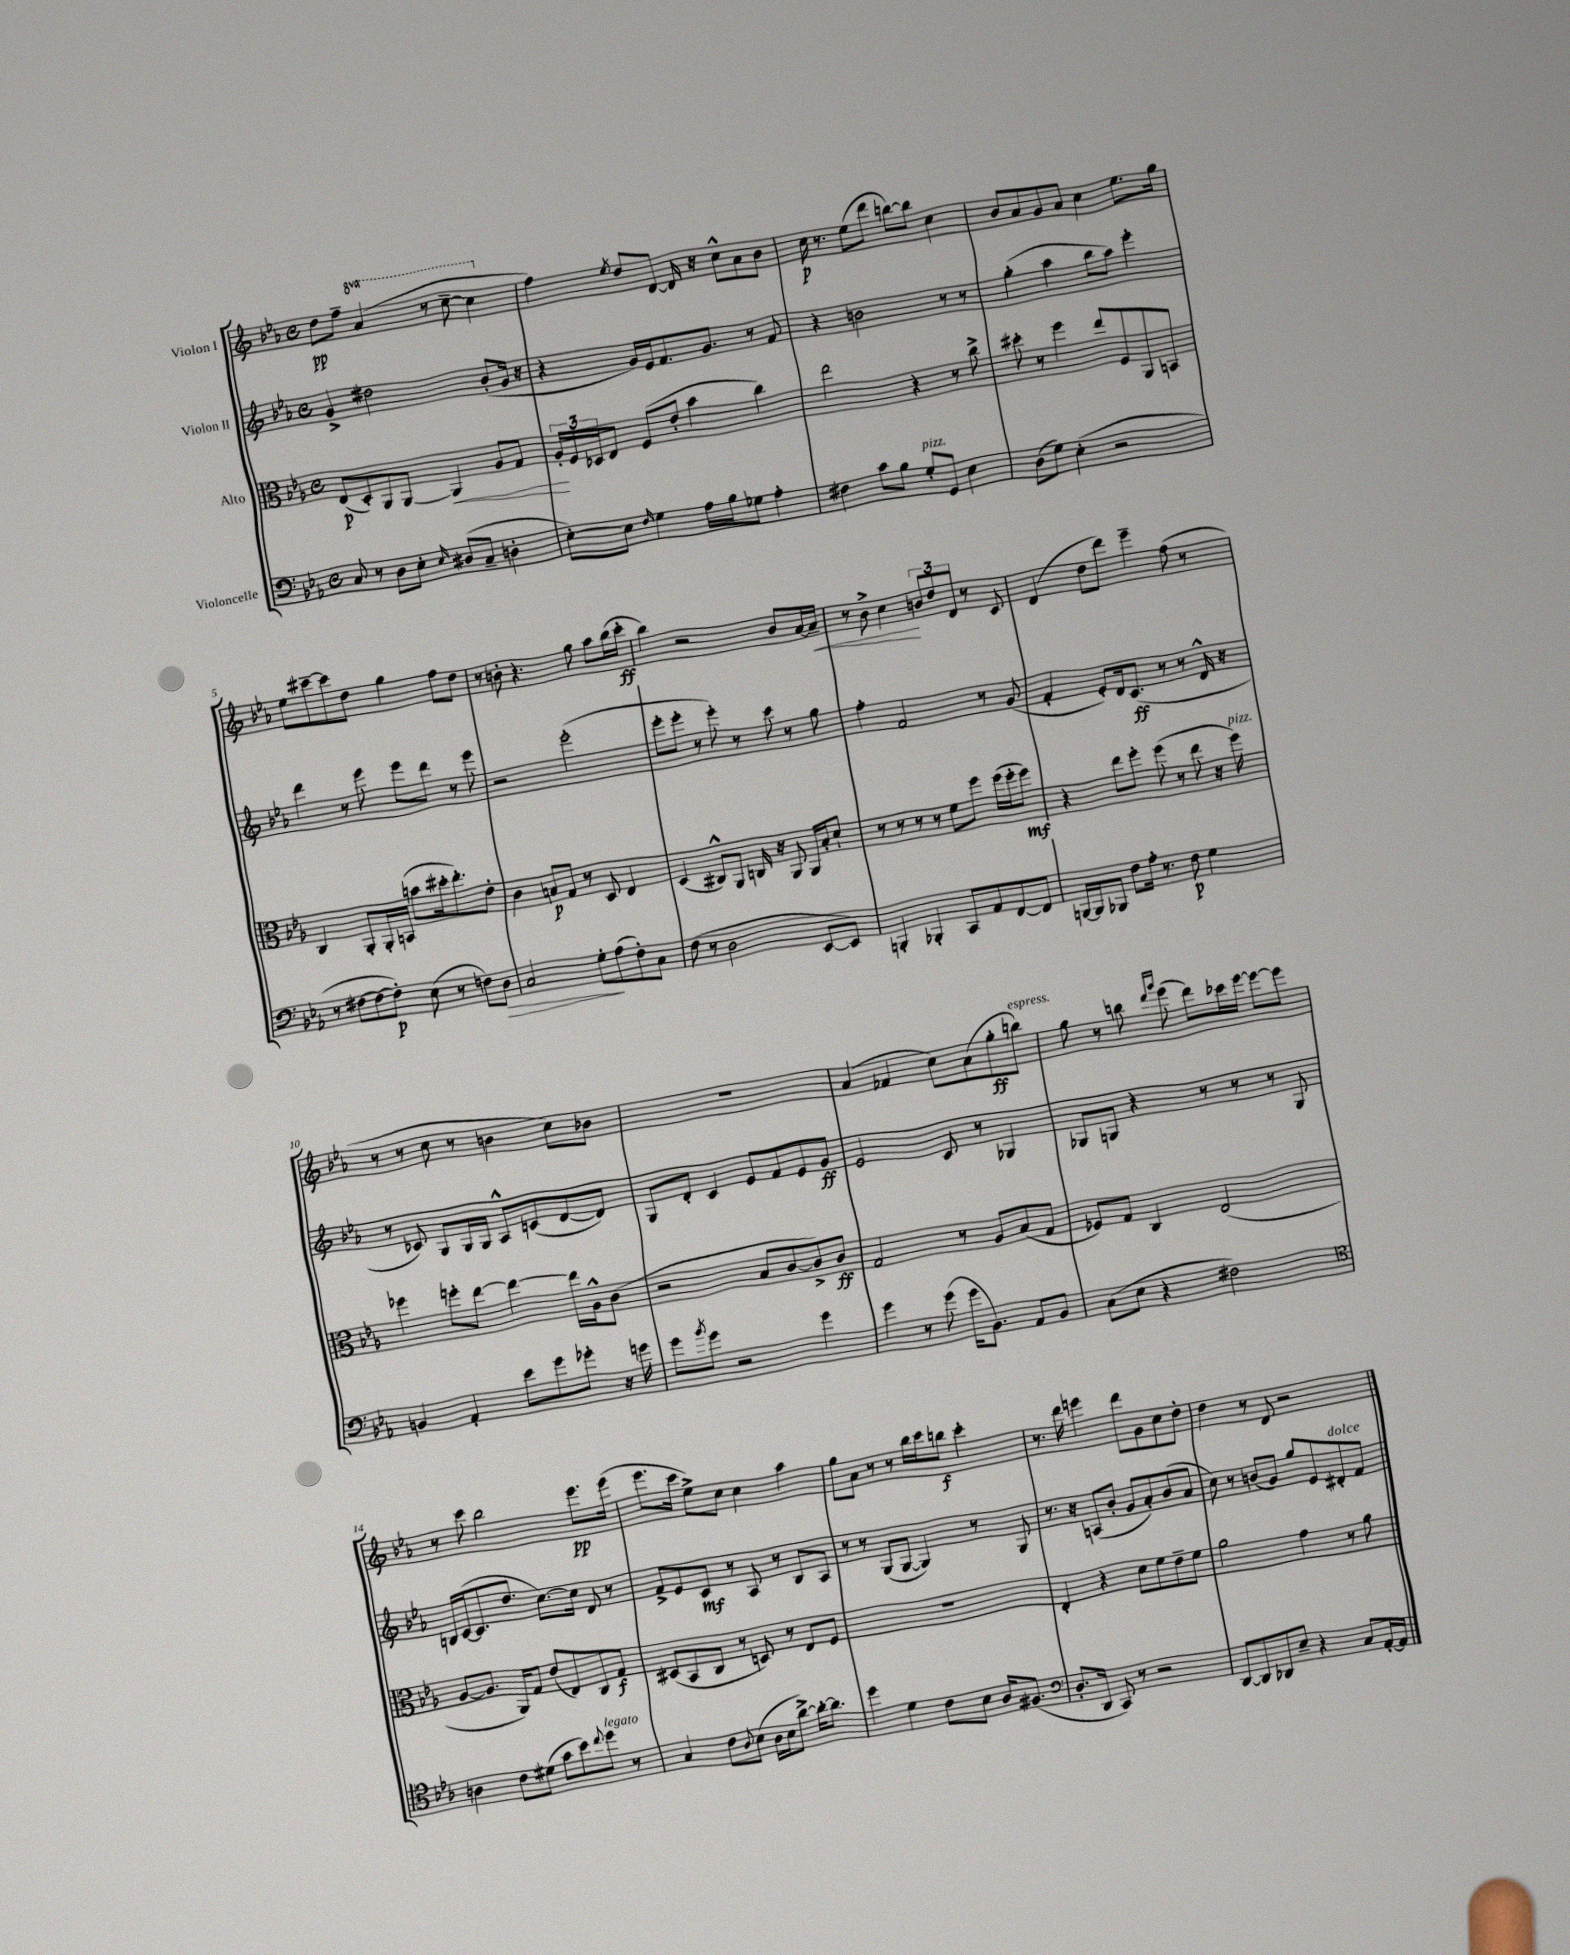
<<
\new StaffGroup <<
\new Staff = "s0" \with { instrumentName = "Violon I" } {
    \clef treble \key ees \major \defaultTimeSignature \time 4/4 \set Staff.ottavationMarkups = #ottavation-simple-ordinals
    d''8\pp f''8-- \ottava #1 aes''4( r8 c'''8~-- c'''4 \ottava #0 |
    f''4) \acciaccatura { ees''8 } d''8 d'8~ d'16 r16 c''8-^ aes'8 bes'8 |
    c''16\p r8. ees''8( d'''8 b''8~) b''8 c''4 |
    bes'8 aes'8 g'8 aes'8 c''4 ees''8. g''16 |
    ees''8 cis'''8~-- cis'''8 d''8 g''4 f''8 d''8 |
    r8 b'8-. r4. g''8 aes''8 bes''16( c'''16-.\ff |
    bes''4) r2 bes'8 aes'16~ aes'16--\< |
    r8 bes'8-> c''4\! \tuplet 3/2 { b'8 d''8 d'8 } r8 c'8 |
    d'4( d''8 d'''8) ees'''4-- f''8( r8 |
    r8 r8 c''8 r8 b'4 c''8) bes'8 |
    R1 |
    aes'4( fes'4 c''8) aes'8( g''8-.\ff b''8^\markup { \italic "espress." }) |
    g''8 r8 b''8 \grace { d'''16 g'''16 } ees'''8( d'''8) ces'''16 ees'''16~ ees'''8~ ees'''8 |
    r8 c'''8 bes''2 ees'''8.\pp ees'''16( |
    ees'''8. c'''16 ees''8->) c''8 c''4 aes''4 |
    g''8 aes'8 r8 r8 bes''16 c'''16 b''8\f c'''4-. |
    r8. d'''16 e'''4 d'''8 g'8 c''8 d''8-. |
    d''4 r8 d'8 r2 \bar "|." |
}
\new Staff = "s1" \with { instrumentName = "Violon II" } {
    \clef treble \key ees \major \defaultTimeSignature \time 4/4
    g'4-> dis''2 bes'8-.( g'16 r16 |
    r4 g'16) ees'16 f'8. g'8. r8 f'8 |
    r4 b'2 r8 r8 |
    g''4-.( aes''4 bes''8 aes''8) ees'''4-. |
    d'''4 r8 ees'''8 ees'''8 d'''8 r8 ees'''8 |
    r2 ees'''2-.( |
    ees'''8-. ees'''8-. r8 ees'''8-.) r8 c'''8 r8 g''8 |
    f''4-. f'2 r8 g'8( |
    f'4-. ees'8-.) d'16 c'8.\ff( r8 r8 d'16-^ r16 |
    r8 ces'8) g8 g16 g16 aes8-^ c'8( d'8~ d'8) |
    g8 d'8-. c'4 ees'8 f'8 ees'8 g'8\ff |
    ees'2 c'8 r8 ges4 |
    ges8 g8 r4 r8 r8 r8 g8 |
    b16 c'16~( c'8. d''8. c''8.~) c''16 d'8 r8 |
    f'8-> ees'8 c'8\mf r8 aes8 r8 bes8 aes8 |
    r8 r8 g8( g8~ g4) r8 g8 |
    r8. r16 a8( bes'8-. g'8 aes'8-.) bes'8( aes'8 |
    c''8) r8 b'8( g'8) g''8 ees'8 dis'8-.^\markup { \italic "dolce" } f'8 \bar "|." |
}
\new Staff = "s2" \with { instrumentName = "Alto" } {
    \clef alto \key ees \major \defaultTimeSignature \time 4/4
    ees8\p( d8-.) aes,8 aes,8~ aes,4\< aes8 g8 |
    \tuplet 3/2 { aes16-.\! f16 des16 } ees8 f8( ees'8-. bes'4 c''4) |
    ees''2 r4 r8 c''8-> |
    dis''8-. r8 f''4 ees''8 f8 aes,8 b,8 |
    c4 aes,8-. aes,16-. b,16( b'8 dis''16-. ees''8.-.) ees'8-. |
    c'4 b8\p g8 r8 d8 ees4 |
    d4( cis8-^) aes,8 c16 r16 aes,8 aes,16 bes16-. d'8-! |
    r8 r8 r8 r8 f'8 f''8 f''16( f''16-. f''8\mf) |
    r4 ees''8 f''8-. f''8( r8 ees''8 r16 f''16^\markup { \italic "pizz." }) |
    fes''4 f''8-. ees''8~ ees''4~ ees''16 aes16-^ c'8( |
    r2 bes8 c'8~ c'8->) c'8\ff |
    g2 r8 aes8 bes8( g8 |
    fes8) g8 c4 ees2( |
    aes8~ aes8. aes,16) g8 ees'8( ees8) c8 g8\f |
    dis8( bes,8 c8 r8 d8) r8 ees8 f8 |
    R1 |
    ees4-. r4 d'8 f'8 ees'8-- f'8 |
    aes'2 g'4 r8 aes'8 \bar "|." |
}
\new Staff = "s3" \with { instrumentName = "Violoncelle" } {
    \clef bass \key ees \major \defaultTimeSignature \time 4/4
    c8 r8 d8 ees8-. \grace { ees16 } dis8( c8-- d4-. |
    ees8~-.) ees8 \grace { f16 } g4 aes16 bes16 ges8 aes4-. |
    fis4 c'8 bes8 g8-.^\markup { \italic "pizz." } g,8 ees4 |
    d8( g8) ees4-.( r2 |
    r8 fis8~ fis8~ fis8-.\p) ees8( r8 f8) d8\> |
    c2 g8-.\! aes8( f8-.) c8 |
    f8( r8 d2 ees,8~ ees,8) |
    b,,4-. bes,,4-. c,8 aes,8 f,8~ f,8 |
    b,,16~ b,,16 bes,,8 f8 aes16-. r8. f8\p g4 |
    b,4 aes,4-. ees'8 g'8 ges'8-. r16 g'16 |
    g'8 \acciaccatura { bes'8 } g'8 r2 g'4 |
    g'4 r8 g'8( g'16 bes,8.) aes,8 bes,8 |
    c8( ees8 r4 fis2) |
    \clef tenor a4 c'8 dis'8( g'8 bes'8) \appoggiatura { c''8 } d''8^\markup { \italic "legato" } r8 |
    g4 c'8 \appoggiatura { aes8 } bes8( aes16 bes16 aes'8~->) aes'16~-. aes'8. |
    d''4 d'4 c'8 bes8 aes16 fis8.( |
    \clef bass d8.-. d,16 c,8) r8 r2 |
    d,8~ d,8 des,8 ees8-- r4 c8 aes,16~-. aes,16 \bar "|." |
}
>>
>>
